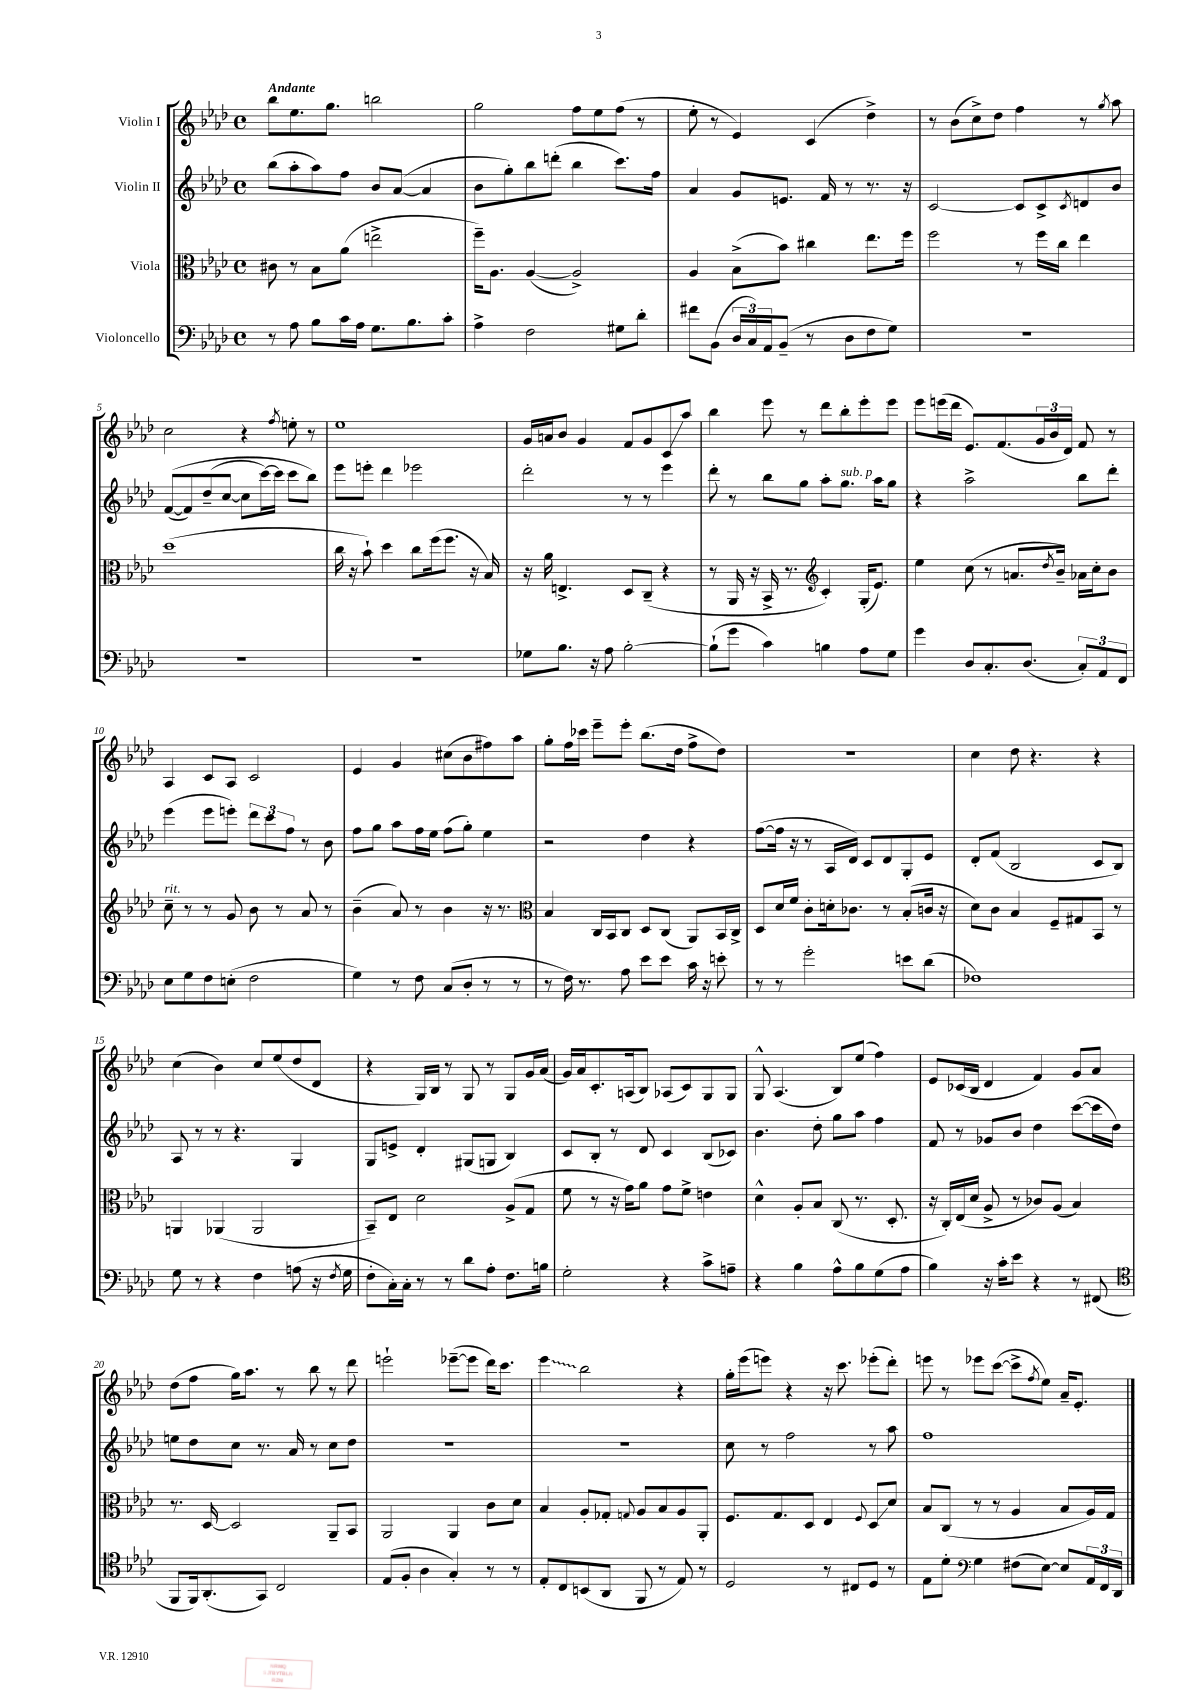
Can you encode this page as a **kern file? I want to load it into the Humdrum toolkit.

**kern	**kern	**kern	**kern
*staff4	*staff3	*staff2	*staff1
*clefF4	*clefC3	*clefG2	*clefG2
*k[b-e-a-d-]	*k[b-e-a-d-]	*k[b-e-a-d-]	*k[b-e-a-d-]
*M4/4	*M4/4	*M4/4	*M4/4
*met(c)	*met(c)	*met(c)	*met(c)
8r	8c#	(8bb-	8bb-
8A-	8r	8aa-'	8.ee-
8B-	8B-	8aa-)	.
.	.	.	8.gg
16c	(8a-	8ff	.
16A-	.	.	.
8.G	2ee^	8b-	2bb
.	.	([8a-	.
8.B-	.	.	.
.	.	4a-]	.
8c'	.	.	.
=	=	=	=
4A-^	16ff~)	8b-	2gg
.	8.A-	.	.
.	.	8gg')	.
2F	([4A-	8bb-	.
.	.	(8ddd'	.
.	2A-^])	4bb-	8ff
.	.	.	8ee-
8G#	.	8.ccc)	(8ff
8d-'	.	.	8r
.	.	16ff	.
=	=	=	=
8f#	4A-	4a-	8ee-'
(8BB-	.	.	8r
24D-	(8B-^	8g	4e-)
24C)	.	.	.
24AA-	.	.	.
(8BB-~	8b-)	8.e	.
8r	4cc#	.	(4c
.	.	16f	.
8D-	.	8r	.
8F	8.ee-	8.r	4dd-^)
8G)	.	.	.
.	16ff	16r	.
=	=	=	=
1r	2ff	[2c	8r
.	.	.	(8b-
.	.	.	8cc^)
.	.	.	8dd-
.	8r	8c]	4ff
.	16ff	8c^	.
.	16cc	.	.
.	.	8qc	.
.	4ee-	8d	8r
.	.	.	8qgg
.	.	8b-	8aa-
=	=	=	=
1r	(1dd-	&(([8f	2cc
.	.	8f])	.
.	.	(8dd-~	.
.	.	[8cc	.
.	.	8cc]	4r
.	.	[16ccc)	.
.	.	16ccc]	.
.	.	.	8qff
.	.	8ccc	8ee'
.	.	8bb-&)	8r
=	=	=	=
1r	16cc	8eee-	1ee-
.	16r	.	.
.	8b-`)	8eee'	.
.	4dd-	4ddd-	.
.	8cc	2eee-	.
.	(16ff	.	.
.	8.ff	.	.
.	16r	.	.
.	16B-)	.	.
=	=	=	=
8G-	16r	2ddd-'	16g
.	16a-	.	16a
8.B-	4.E^	.	8b-
.	.	.	4g
16r	.	.	.
8A-	.	.	.
[2B-'	8D-	8r	8f
.	(8C~	8r	8g
.	4r	4eee-	8c
.	.	.	8aa-
=	=	=	=
(8B-`]	8r	8ddd-'	4bb-
8g	16AA-	8r	.
.	16r	.	.
4c)	16BB-^	8bb-	8eee-
.	8.r	.	.
.	.	8gg	8r
*	*clefG2	*	*
4B	4c')	8aa-'	8ddd-
.	.	8.gg	8bb-'
8A-	(16G'	.	8eee-'
.	8.e-)	16aa-	.
8G	.	8gg	8eee-
=	=	=	=
4g	4ee-	4r	8eee-
.	.	.	(16eee
.	.	.	16ddd-
8D-	(8cc	2aa-^	8.e-)
8.C'	8r	.	.
.	.	.	(8.f
.	8.a	.	.
(8.D-	.	.	.
.	.	.	24g
.	.	.	24b-
.	8qdd-	.	.
.	16b-~)	.	.
.	.	.	24d-)
12C')	16a-	8bb-	8f
.	16cc'	.	.
12AA-	.	.	.
.	8b-	8ddd-'	8r
12FF	.	.	.
=	=	=	=
8E-	8cc~	(4eee-	4A-
8G	8r	.	.
8F	8r	8eee-	8c
(8E'	8g	8eee')	8A-
2F	8b-	12ddd-	2c
.	.	12ccc	.
.	8r	.	.
.	.	12ff	.
.	8a-	8r	.
.	8r	8b-	.
=	=	=	=
4G)	(4b-~	8ff	4e-
.	.	8gg	.
8r	8a-)	8aa-	4g
8F	8r	16ff	.
.	.	16ee-	.
(8C	4b-	(8ff	(8cc#
8D-'	.	8gg')	8b-
8r	16r	4ee-	8ff#)
.	8.r	.	.
8r	.	.	8aa-
=	=	=	=
*	*clefC3	*	*
8r	4B-	2r	8gg'
16F)	.	.	16ff
8.r	.	.	16ccc-
.	16C	.	8eee-~
.	16BB-	.	.
8A-	8C	.	8eee-'
8e-	8D-	4dd-	(8.bb-
8e-	(8C	.	.
.	.	.	16dd-
16c	8AA-)	4r	8ff^
16r	.	.	.
8e'	16BB-	.	8dd-)
.	16C^	.	.
=	=	=	=
8r	8D-	([8ff	1r
8r	16d-	16ff]	.
.	16f	16r	.
2g'	8c'	8r	.
.	16d'	16A-	.
.	8.c-	16d-)	.
.	.	8c	.
.	8r	8d-	.
8e	(8B-'	8G'	.
(8d-	16c	8e-	.
.	16r	.	.
=	=	=	=
1F-)	8d-)	8d-'	4cc
.	8c	(8f	.
.	4B-	2B-	8dd-
.	.	.	4.r
.	8F~	.	.
.	8G#	.	.
.	8BB-	8c	4r
.	8r	8B-)	.
=	=	=	=
8G	4AA	8A-	(4cc
8r	.	8r	.
4r	(4AA-	8r	4b-)
.	.	4.r	.
4F	2AA-	.	8cc
.	.	.	(8ee-
(8A	.	4G	8dd-
16r	.	.	8d-
8qF	.	.	.
16G	.	.	.
=	=	=	=
8F'	8BB-~)	8G	4r
16C')	8E-	8e^	.
16C'	.	.	.
8r	2d-	4d-'	16G)
.	.	.	16B-
8r	.	.	8r
8d-	.	(8G#	8G
8A-'	.	8G	8r
8.F	(8A-^	4B-)	8G
.	8G	.	16g
16B	.	.	(16a-
=	=	=	=
2G'	8f	8c	16g)
.	.	.	16a-
.	8r	8B-'	8.c'
.	16r	8r	.
.	16g)	.	(16A
.	8a-	8d-	8B-)
4r	8g	4c	(8A-
.	8f^	.	8c)
8c^	4e	(8B-	8G
8A~	.	8c-)	8G
=	=	=	=
4r	4d-^^	4.b-	8G^^
.	.	.	(4.A-
4B-	8A-'	.	.
.	8B-	8dd-'	.
8A-^^	(8C	8gg	8B-)
8B-	8.r	8aa-	(8ee-
(8G	.	4ff	4ff)
.	8.D-'	.	.
8A-	.	.	.
=	=	=	=
4B-)	16r	8f	8e-
.	16C')	.	.
.	(16E-	8r	(16c-
.	16d-	.	16B-
16r	8A-^	8g-	4d-
16c'	.	.	.
8e-	8r	8b-	.
4r	8c-)	4dd-	4f)
.	(8A-	.	.
8r	4B-)	([8ccc	8g
(8FF#	.	16ccc]	8a-
.	.	16dd-)	.
=	=	=	=
*clefC4	*	*	*
8FF	8.r	8ee	(8dd-
16FF)	.	8dd-	8ff
(8.AA-'	[16D-	.	.
.	2D-]	8cc	16gg)
.	.	.	8.aa-
8GG)	.	8.r	.
2C	.	.	8r
.	.	16a-	.
.	.	8r	8bb-
.	8AA-~	8cc	8r
.	8BB-	8dd-	8ddd-
=	=	=	=
(8E-	2AA-	1r	2eee`
8F'	.	.	.
4A-	.	.	.
4G')	4AA-	.	([8eee-~
.	.	.	8eee-]
8r	8c	.	16ddd-)
.	.	.	8.ccc
8r	8d-	.	.
=	=	=	=
8E-'	4B-	1r	4eee-
8C	.	.	.
(8BB	8A-'	.	2bb-
8AA-	8G-'	.	.
.	8qqG	.	.
8FF	8A-	.	.
8r	8B-	.	.
8E-)	8A-	.	4r
8r	8AA-'	.	.
=	=	=	=
2D-	8.F	8cc	16gg'
.	.	.	(16eee-
.	.	8r	8eee)
.	8.G	.	.
.	.	2ff	4r
.	8D-	.	.
8r	4E-	.	16r
.	.	.	8.ccc
8C#	.	.	.
.	8qqF	.	.
8D-	8D-	8r	(8eee-'
8r	8d-	8aa-	8ddd-')
=	=	=	=
8E-	8B-	1ff	8eee
8d-'	(8C	.	8r
*clefF4	*	*	*
4G	8r	.	8eee-
.	8r	.	([8ccc
(8F#	4A-	.	8ccc^]
.	.	.	8qff
[8E-)	.	.	8ee-)
8E-]	8B-	.	16a-~
.	.	.	8.e-'
24AA-	16A-)	.	.
24FF	.	.	.
.	16G	.	.
24DD-	.	.	.
==	==	==	==
*-	*-	*-	*-
